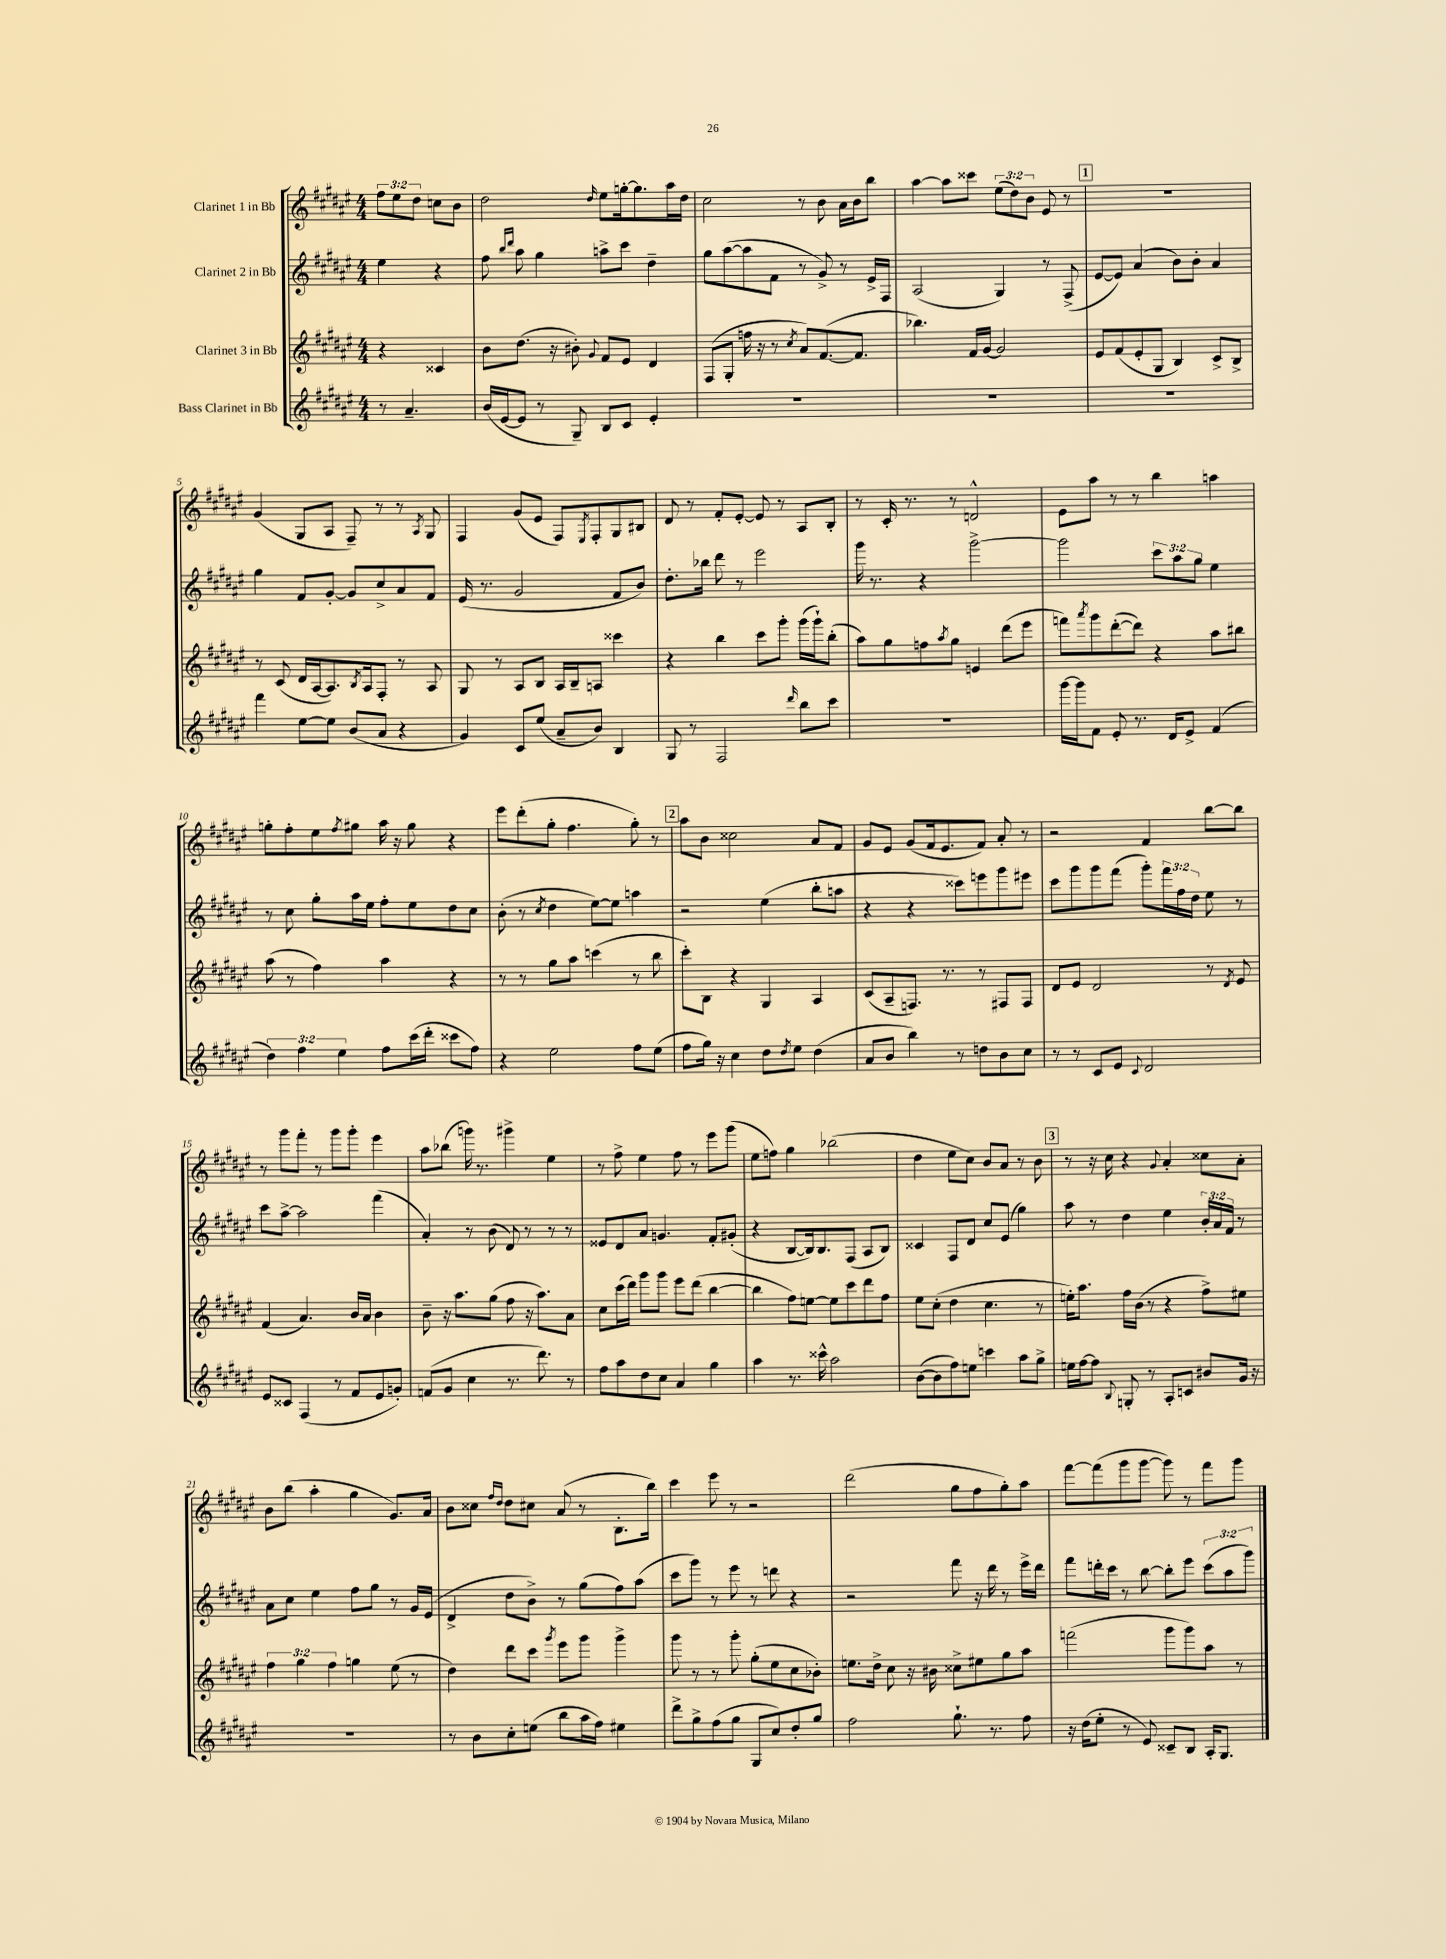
<<
\new StaffGroup <<
\new Staff = "s0" \with { instrumentName = "Clarinet 1 in Bb" } {
    \clef treble \key fis \major \numericTimeSignature \time 4/4 \override Staff.TupletNumber.text = #tuplet-number::calc-fraction-text \partial 2
    \tuplet 3/2 { fis''8 eis''8 dis''8 } c''8 b'8 |
    dis''2 \grace { dis''16 } eis''8 g''16~-. g''8. ais''16 dis''16 |
    cis''2 r8 b'8 ais'16 b'16 b''8 |
    ais''4~ ais''8 cisis'''8 \tuplet 3/2 { eis''8( dis''8) b'8 } eis'8 r8 |
    \mark \markup { \box "1" } R1 |
    gis'4( gis8 ais8 fis8--) r8 r8 \acciaccatura { ais8 } gis8 |
    fis4 gis'8( eis'8 fis8) \acciaccatura { eis8 } fis8-. gis8 bis8 |
    dis'8 r8 fis'8-. eis'8~-. eis'8 r8 ais8 b8-. |
    r8 cis'16-. r8. r8 d'2-^ |
    eis'8 ais''8 r8 r8 b''4 a''4 |
    g''8-. fis''8-. eis''8 \acciaccatura { fis''8 } gis''8 ais''16 r16 gis''8 r4 |
    eis'''8 dis'''8-.( gis''8-. fis''4. gis''8-.) r8 |
    \mark \markup { \box "2" } ais''8 b'8 cisis''2 ais'8 fis'8 |
    gis'8 eis'8 gis'8( fis'16 eis'8. fis'8) ais'8-. r8 |
    r2 fis'4 b''8~ b''8 |
    r8 gis'''8 fis'''8-. r8 gis'''8 gis'''8-. eis'''4 |
    ais''8 bes''8( g'''16) r8. gis'''4-> eis''4 |
    r8 fis''8-> eis''4 fis''8 r8 eis'''8 gis'''8( |
    eis''8 f''8) gis''4 bes''2( |
    dis''4 eis''8 cis''8) b'8 ais'8 r8 b'8 |
    \mark \markup { \box "3" } r8 r16 cis''16 r4 \appoggiatura { gis'8 } ais'4-. cisis''8 ais'8-. |
    b'8 b''8( ais''4-. gis''4 gis'8.) ais'16 |
    b'8 cisis''8 \grace { fis''16 dis''16 } dis''8 cis''8 ais'8( r8 b8.-. b''16) |
    cis'''4 eis'''8 r8 r2 |
    dis'''2( gis''8 fis''8 gis''8-.) ais''8 |
    fis'''8~ fis'''8( gis'''8 gis'''8~ gis'''8) r8 fis'''8 gis'''8 \bar "|." |
}
\new Staff = "s1" \with { instrumentName = "Clarinet 2 in Bb" } {
    \clef treble \key fis \major \numericTimeSignature \time 4/4 \override Staff.TupletNumber.text = #tuplet-number::calc-fraction-text \partial 2
    eis''4 r4 |
    fis''8 \grace { b''16 dis'''16 } ais''8 gis''4 a''8-> cis'''8 dis''4-- |
    gis''8 ais''8~( ais''8 fis'8 r8 gis'8->) r8 eis'16-> fis16 |
    ais2( gis4) r8 fis8->( |
    \mark \markup { \box "1" } eis'8~ eis'8) ais'4( b'8) b'8-. ais'4 |
    gis''4 fis'8 gis'8~-. gis'8 cis''8-> ais'8 fis'8 |
    eis'16( r8. gis'2 fis'8 b'8) |
    dis''8.-. bes''16 dis'''8 r8 eis'''2 |
    gis'''16 r8. r4 gis'''2~-> |
    gis'''2 \tuplet 3/2 { cis'''8 ais''8 gis''8 } eis''4 |
    r8 cis''8 gis''8-. ais''16 eis''16 fis''8-. eis''8 dis''8 cis''8 |
    b'8-.( r8 \acciaccatura { cis''8 } dis''4 eis''8~) eis''8 a''4 |
    \mark \markup { \box "2" } r2 eis''4( b''8-. a''8 |
    r4 r4 cisis'''8) e'''8 gis'''8 eis'''8 |
    cis'''8 gis'''8 gis'''8 fis'''8( gis'''8-.) \tuplet 3/2 { fis'''16 fis''16 dis''16 } eis''8 r8 |
    cis'''8 ais''8~-> ais''2 fis'''4( |
    ais'4-.) r8 b'8( dis'8) r8 r8 r8 |
    eisis'8 dis'8 ais'8 g'4. fis'8-. gis'8-.( |
    r4 b8~ b16) b8. fis8( ais8 b8) |
    cisis'4 fis8 dis'8 cis''8 eis'8( gis''4) |
    \mark \markup { \box "3" } ais''8 r8 dis''4 eis''4 \tuplet 3/2 { b'16-. ais'16 fis'16 } r8 |
    ais'8 cis''8 eis''4 fis''8 gis''8 r8 gis'16 eis'16( |
    dis'4-> dis''8 b'8->) r8 gis''8( fis''8) ais''8( |
    cis'''8 gis'''8) r8 eis'''8 r8 d'''8 r4 |
    r2 fis'''8 r16 dis'''16 r8 eis'''16-> dis'''16 |
    fis'''8 d'''16-. cis'''16 r8 b''8~ b''8-. eis'''8 \tuplet 3/2 { cis'''8( ais''8 gis'''8) } \bar "|." |
}
\new Staff = "s2" \with { instrumentName = "Clarinet 3 in Bb" } {
    \clef treble \key fis \major \numericTimeSignature \time 4/4 \override Staff.TupletNumber.text = #tuplet-number::calc-fraction-text \partial 2
    r4 cisis'4 |
    b'8 dis''8.( r16 bis'8-.) \appoggiatura { gis'8 } fis'8 eis'8 dis'4 |
    fis8( gis8-. f''16 r16 r8 \acciaccatura { cis''8 } ais'8) fis'8.~( fis'8. |
    bes''4.) fis'16 gis'16~ gis'2 |
    \mark \markup { \box "1" } eis'8 fis'8( eis'8-. gis8 b4) cis'8-> b8-> |
    r8 cis'8( dis'16 ais16~ ais8.) \acciaccatura { b8 } ais16 fis8-. r8 ais8 |
    gis8 r8 ais8 b8 ais16 b16-- a8 cisis'''4 |
    r4 b''4 cis'''8 gis'''8-. gis'''16( gis'''16-!) b''8-.( |
    ais''8) gis''8 f''8 \acciaccatura { ais''8 } gis''8 e'4 dis'''8( eis'''8 |
    f'''8) \acciaccatura { ais'''8 } gis'''8 dis'''8~-.( dis'''8) r4 ais''8 bis''8 |
    ais''8( r8 fis''4) ais''4 r4 |
    r8 r8 gis''8 ais''8 c'''4( r8 b''8 |
    \mark \markup { \box "2" } cis'''8-.) b8 r4 gis4 ais4 |
    cis'8( ais8-- f8.) r8. r8 fis8 fis8 |
    dis'8 eis'8 dis'2 r8 \acciaccatura { dis'8 } eis'8 |
    fis'4( ais'4.) b'16 ais'16 b'4 |
    b'8-- r16 ais''8. gis''8( fis''8 r16 ais''8.) ais'8 |
    cis''8 cis'''16( dis'''16) gis'''8 gis'''8 eis'''8 dis'''8( b''4~ |
    b''4 fis''8) e''8~ e''8 cis'''8 dis'''8 fis''8 |
    eis''8 cis''8-.( dis''4 cis''4. r8 |
    \mark \markup { \box "3" } e''16-.) ais''8. fis''16 b'16( r8 r4 fis''8->) eis''8 |
    \tuplet 3/2 { fis''4 gis''4 fis''4 } g''4 eis''8( r8 |
    dis''4) dis'''8 cis'''8 \acciaccatura { gis'''8 } eis'''8 gis'''8 gis'''4-> |
    gis'''8 r8 r8 gis'''8-. gis''8-.( eis''8 cis''8 bes'8-.) |
    e''8. dis''16-> cis''8 r16 bis'16 cisis''8-> eis''8 gis''8 ais''8 |
    f'''2( gis'''8 gis'''8) ais''8 r8 \bar "|." |
}
\new Staff = "s3" \with { instrumentName = "Bass Clarinet in Bb" } {
    \clef treble \key fis \major \numericTimeSignature \time 4/4 \override Staff.TupletNumber.text = #tuplet-number::calc-fraction-text \partial 2
    r8 ais'4.-- |
    b'16( eis'16~ eis'8 r8 gis8--) b8 cis'8 eis'4-. |
    R1 |
    R1 |
    \mark \markup { \box "1" } R1 |
    fis'''4 eis''8~ eis''8 b'8( ais'8 r4 |
    gis'4) cis'8 eis''8( ais'8-- b'8) b4 |
    gis8 r8 fis2 \grace { dis'''16 } b''8 cis'''8 |
    R1 |
    gis'''16~ gis'''16 fis'8 eis'8-. r8. dis'16 eis'8-> fis'4( |
    \tuplet 3/2 { dis''4) fis''4 eis''4 } fis''8 cis'''16( dis'''16-. cisis'''8 fis''8) |
    r4 eis''2 fis''8 eis''8( |
    \mark \markup { \box "2" } fis''8 gis''16) r16 cis''4 dis''8 \acciaccatura { dis''8 } eis''8 dis''4( |
    ais'8 b'8 b''4) r8 d''8 b'8 cis''8 |
    r8 r8 cis'8 eis'8 \appoggiatura { cis'8 } dis'2 |
    eis'8 cisis'8 fis4( r8 fis'8 eis'8 g'8-.) |
    f'8( gis'8 cis''4 r8. dis'''8.) r8 |
    fis''8 ais''8 dis''8 cis''8 ais'4 gis''4 |
    ais''4 r8. cisis'''16-^ ais''2 |
    b'8~( b'8 fis''8) e''8 c'''4 ais''8 gis''8-> |
    \mark \markup { \box "3" } e''16 fis''16~ fis''8 \appoggiatura { b8 } g8-. r8 ais8-. c'8 bis'8 gis'16 r16 |
    R1 |
    r8 b'8 cis''8-. e''8( b''8 ais''16 fis''16) eis''4 |
    dis'''8-> gis''8-> fis''8( gis''8 gis8 cis''8) dis''8-. gis''8 |
    fis''2 gis''8.-! r8. fis''8 |
    r16 dis''16( eis''8-. r8 eis'8) cisis'8-- b8 ais16-. gis8. \bar "|." |
}
>>
>>
